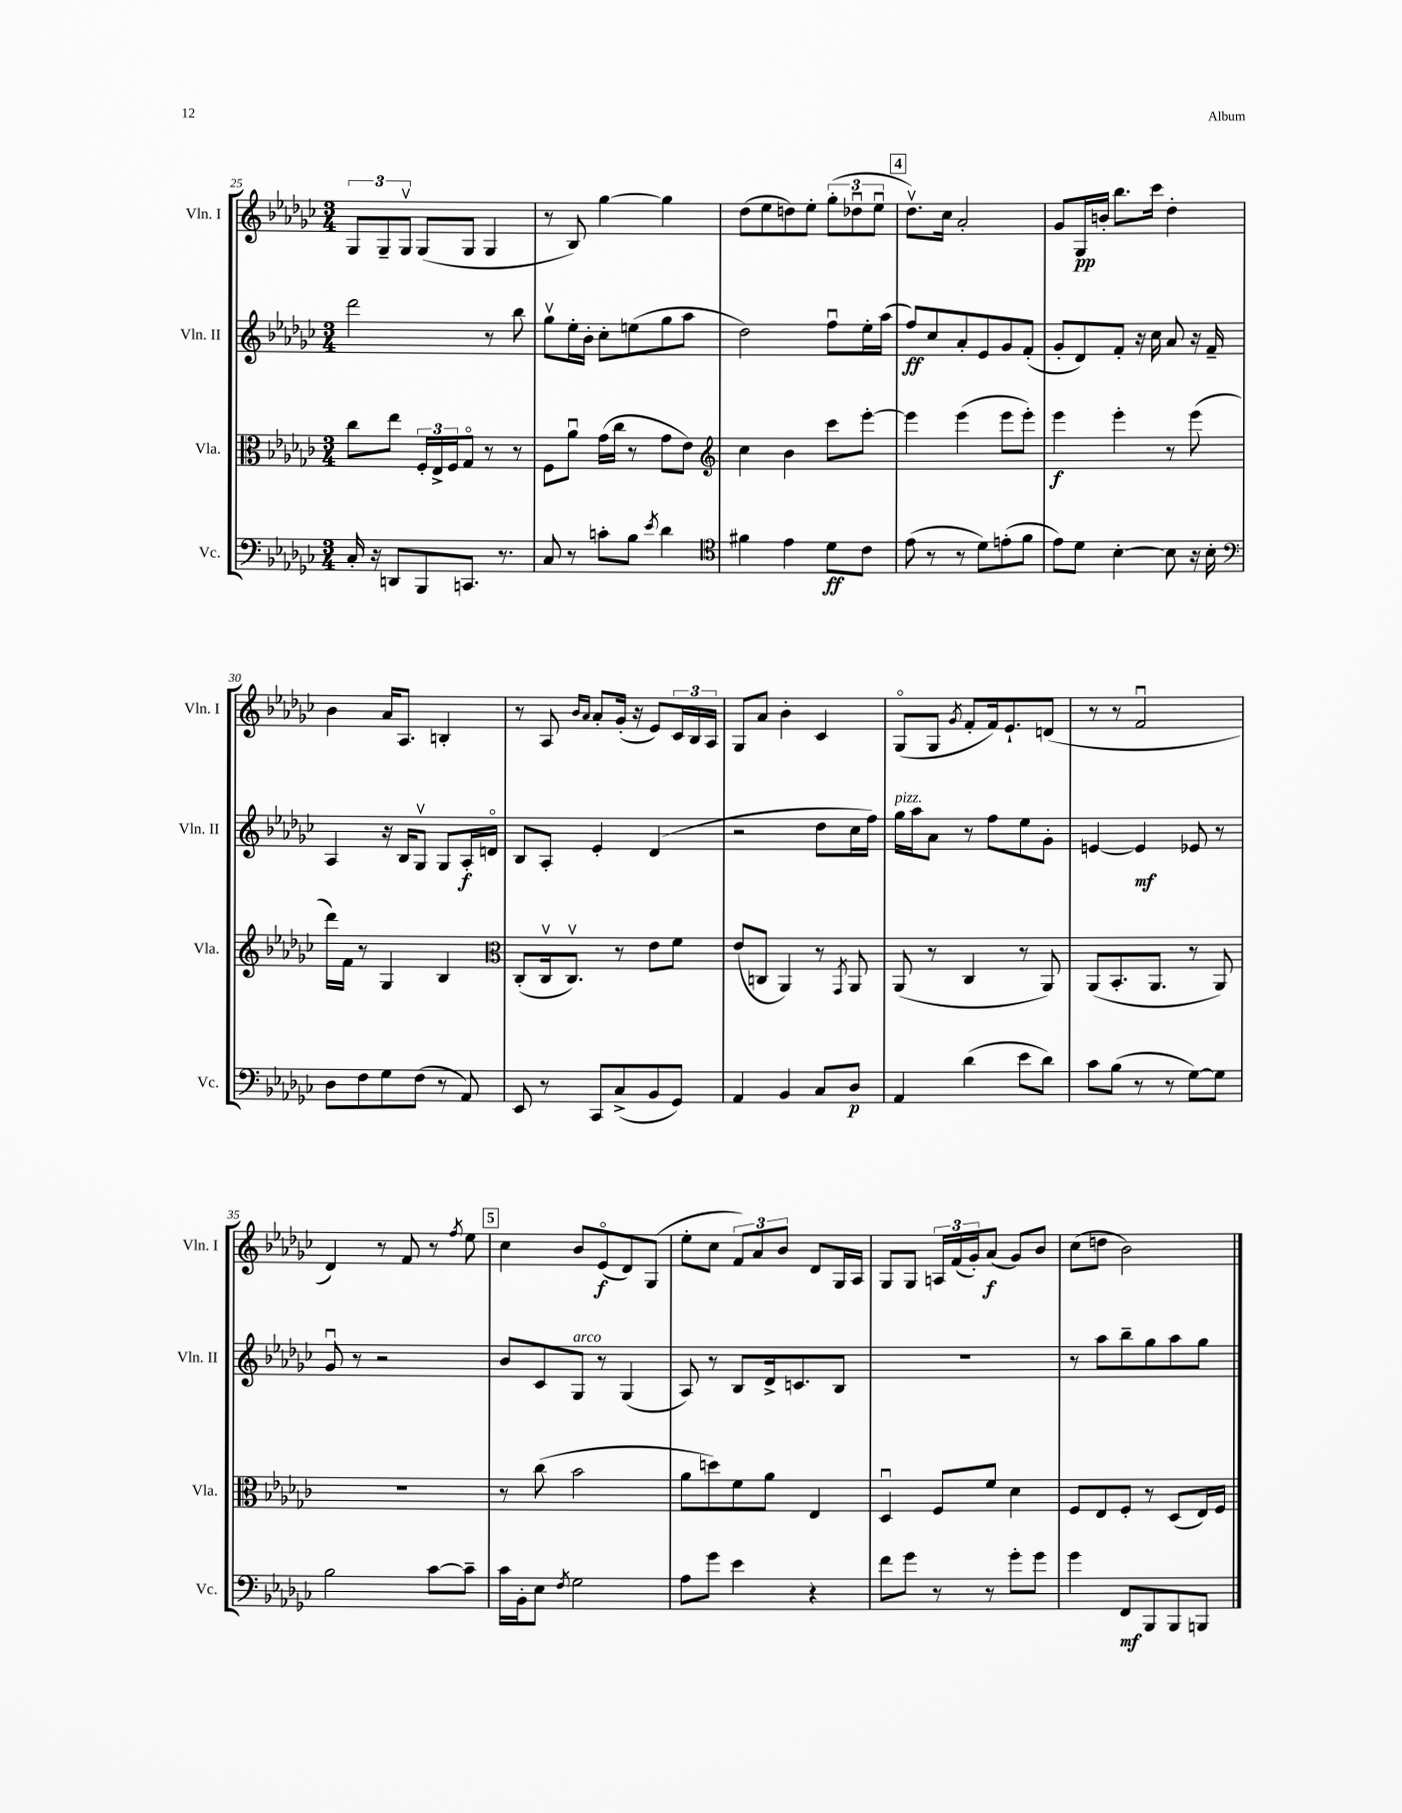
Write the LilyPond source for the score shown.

<<
\new StaffGroup <<
\new Staff = "s0" \with { instrumentName = "Vln. I" shortInstrumentName = "Vln. I" } {
    \clef treble \key ges \major \numericTimeSignature \time 3/4
    \tuplet 3/2 { ges8 ges8-- ges8\upbow } ges8( ges8 ges4 |
    r8 bes8) ges''4~ ges''4 |
    des''8( ees''8 d''8) ees''8-. \tuplet 3/2 { ges''8-.( des''8\downbow ees''8\downbow } |
    \mark \markup { \box "4" } des''8.\upbow) ces''16 aes'2-. |
    ges'8 ges16\pp b'16-. bes''8. ces'''16 des''4-. |
    bes'4 aes'16 aes8. b4-. |
    r8 aes8 \grace { bes'16 aes'16 } aes'8-. ges'16-.( r16 ees'8) \tuplet 3/2 { ces'16 bes16 aes16 } |
    ges8 aes'8 bes'4-. ces'4 |
    ges8\flageolet( ges8 \acciaccatura { ges'8 } f'8-. f'16) ees'8.-! d'8( |
    r8 r8 f'2\downbow |
    des'4) r8 f'8 r8 \acciaccatura { f''8 } ees''8 |
    \mark \markup { \box "5" } ces''4 bes'8 ees'8\flageolet\f( des'8) ges8( |
    ees''8-. ces''8 \tuplet 3/2 { f'8) aes'8 bes'8 } des'8 ges16 aes16 |
    ges8 ges8 \tuplet 3/2 { a16 f'16( ges'16-.) } aes'8\f( ges'8) bes'8 |
    ces''8( d''8 bes'2) \bar "|." |
}
\new Staff = "s1" \with { instrumentName = "Vln. II" shortInstrumentName = "Vln. II" } {
    \clef treble \key ges \major \numericTimeSignature \time 3/4
    des'''2 r8 bes''8 |
    ges''8\upbow ees''16-. bes'16-. ces''8-. e''8( ges''8 aes''8 |
    des''2) f''8\downbow ees''16-. aes''16( |
    \mark \markup { \box "4" } f''8\ff) ces''8 aes'8-. ees'8 ges'8 f'8-.( |
    ges'8-. des'8) f'8-. r16 ces''16 aes'8 r16 f'16-- |
    aes4 r16 bes16 ges8\upbow ges8 aes16-.\f d'16\flageolet |
    bes8 aes8-. ees'4-. des'4( |
    r2 des''8 ces''16 f''16) |
    ges''16^\markup { \italic "pizz." } aes''16 aes'8 r8 f''8 ees''8 ges'8-. |
    e'4~ e'4\mf ees'8 r8 |
    ges'8\downbow r8 r2 |
    \mark \markup { \box "5" } bes'8 ces'8 ges8^\markup { \italic "arco" } r8 ges4( |
    aes8) r8 bes8 des'16-> c'8. bes8 |
    R2. |
    r8 aes''8 bes''8-- ges''8 aes''8 ges''8 \bar "|." |
}
\new Staff = "s2" \with { instrumentName = "Vla." shortInstrumentName = "Vla." } {
    \clef alto \key ges \major \numericTimeSignature \time 3/4
    ces''8 ees''8 \tuplet 3/2 { f16-. ees16-> f16 } ges8\flageolet r8 r8 |
    f8 aes'8\downbow ges'16( ces''16 r8 ges'8 ees'8) |
    \clef treble ces''4 bes'4 ces'''8 ees'''8~-. |
    \mark \markup { \box "4" } ees'''4 ees'''4( ees'''8 ees'''8-.) |
    ees'''4\f ees'''4-. r8 ees'''8( |
    des'''16) f'16 r8 ges4 bes4 |
    \clef alto ces8-.( ces16\upbow ces8.\upbow) r8 ees'8 f'8 |
    ees'8( c8 aes,4) r8 \acciaccatura { ges,8 } aes,8 |
    aes,8( r8 ces4 r8 aes,8) |
    aes,8( bes,8.-. aes,8. r8 aes,8) |
    R2. |
    \mark \markup { \box "5" } r8 ces''8( bes'2 |
    aes'8 d''8) f'8 aes'8 ees4 |
    des4\downbow f8 f'8 des'4 |
    f8 ees8 f8-. r8 des8( ees16) f16 \bar "|." |
}
\new Staff = "s3" \with { instrumentName = "Vc." shortInstrumentName = "Vc." } {
    \clef bass \key ges \major \numericTimeSignature \time 3/4
    ces16-. r16 d,8 bes,,8 c,8. r8. |
    ces8 r8 c'8-. bes8 \acciaccatura { ees'8 } des'4 |
    \clef tenor fis'4 ees'4 des'8\ff ces'8 |
    \mark \markup { \box "4" } ees'8( r8 r8 des'8) e'8-.( f'8 |
    ees'8) des'8 bes4~-. bes8 r16 bes16-. |
    \clef bass des8 f8 ges8 f8( r8 aes,8) |
    ees,8 r8 ces,8 ces8->( bes,8 ges,8) |
    aes,4 bes,4 ces8 des8\p |
    aes,4 des'4( ees'8 des'8) |
    ces'8 bes8( r8 r8 ges8~) ges8 |
    bes2 ces'8~ ces'8-- |
    \mark \markup { \box "5" } ces'16 bes,16-. ees8 \acciaccatura { f8 } ges2 |
    aes8 ges'8 ees'4 r4 |
    f'8 ges'8 r8 r8 ges'8-. ges'8 |
    ges'4 f,8\mf bes,,8 bes,,8 b,,8 \bar "|." |
}
>>
>>
\layout { \context { \Score currentBarNumber = #25 } }
